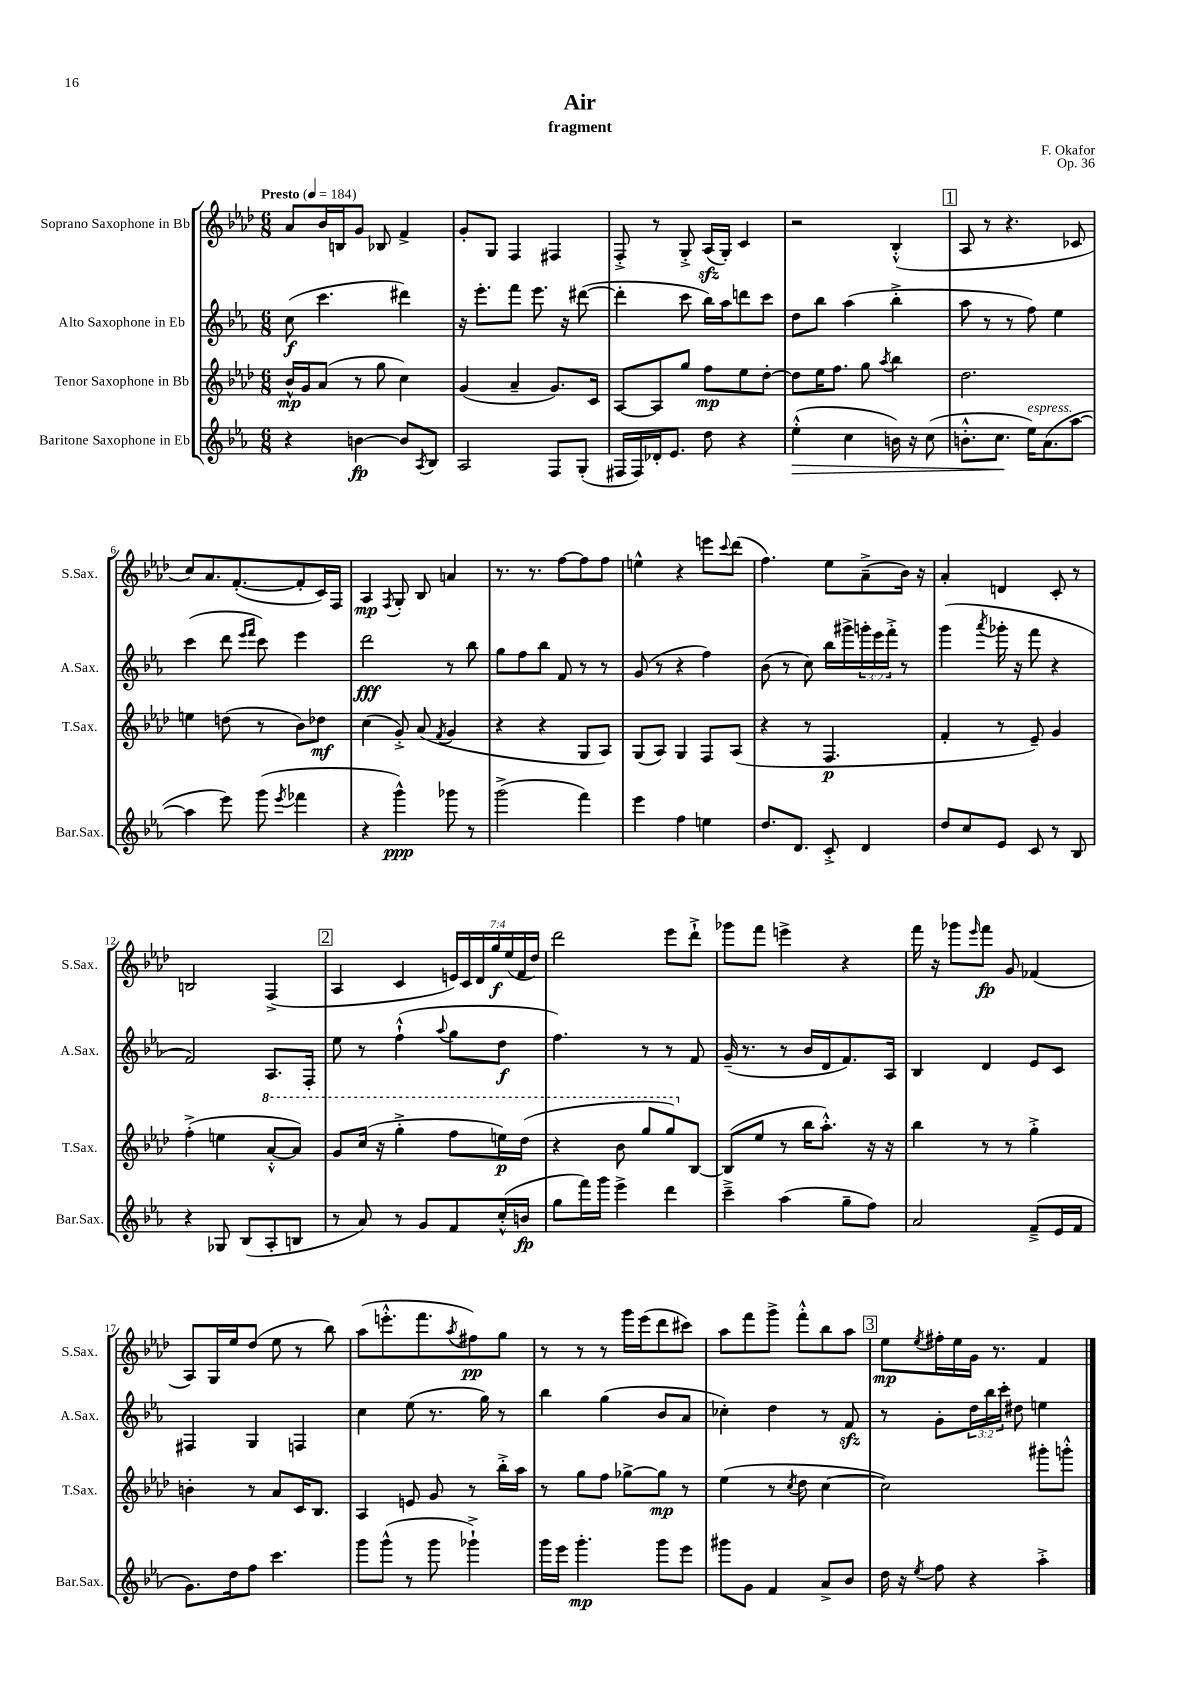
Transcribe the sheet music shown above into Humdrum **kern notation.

**kern	**kern	**kern	**kern
*staff4	*staff3	*staff2	*staff1
*clefG2	*clefG2	*clefG2	*clefG2
*k[b-e-a-]	*k[b-e-a-d-]	*k[b-e-a-]	*k[b-e-a-d-]
*M6/8	*M6/8	*M6/8	*M6/8
*MM184	*MM184	*MM184	*MM184
4r	16b-^^/LL	(8cc\	8a-/L
.	16g/J	.	.
.	(8a-/J	4.ccc\	16b-/L
.	.	.	16B/J
[4b\	8r	.	8g/J
.	8gg\	.	8B-/
8b/]L	4cc\)	4ddd#\)	4f^/
8qA-/	.	.	.
8B-/J	.	.	.
=	=	=	=
2A-/	(4g/	16r	8g'/L
.	.	8.eee-'\L	.
.	.	.	8G/J
.	4a-~/	8fff\J	4F/
.	.	8.eee-\	.
8F/L	8.g/L)	.	4F#/
.	.	16r	.
(8G'/J	.	([8ddd#\	.
.	16c/Jk	.	.
=	=	=	=
16F#/LL	[8A-/L	4ddd#'\]	8F'^/
16F#/)	.	.	.
16d-'/J	8A-/]	.	8r
8.e-/J	.	.	.
.	8gg/J	8ccc\	8G'^/
8dd\	8ff\L	16bb-\LL)	(16A-/LL
.	.	16aa-\J	16G'/JJ)
4r	8ee-\	8ddd\	4c/
.	[8dd-'\J	8ccc\J	.
=	=	=	=
(4ee-'^^\	8dd-\]L	8dd\L	2r
.	16ee-\K	8bb-\J	.
.	8.ff\J	.	.
4cc\	.	(4aa-\	.
.	8gg\	.	.
.	8qaa-/	.	.
16b\)	4bb-\	4bb-'^\	(4B-'^^/
16r	.	.	.
(8cc\	.	.	.
=	=	=	=
8.b'^^\L	2.dd-\	8aa-\	8A-/
.	.	8r	8r
8.cc\J	.	.	.
.	.	8r	4.r
16ee-\LK)	.	8ff\)	.
(8.a-\	.	.	.
.	.	4ee-\	.
[8aa-\J	.	.	8c-/
=	=	=	=
4aa-\]	4ee\	(4ccc\	8cc/L)
.	.	.	8.a-/
8eee-\)	(8dd\	8ddd\	.
.	.	.	([8.f'/
.	.	16qqeee-/LL	.
.	.	16qqfff/JJ	.
(8ggg\	8r	8ccc\)	.
8qeee-/	.	.	.
4fff-\	8b-\L)	4eee-\	8f'/]
.	8dd-\J	.	16c/L)
.	.	.	16F/JJ
=	=	=	=
4r	(4cc\	2ddd\	4A-/
.	.	.	8qF/
4ggg^^\)	8g'^/)	.	8G'/
.	(8a-/	.	8B-/
.	8qf/	.	.
8ggg-\	4g/	8r	4a/
8r	.	8bb-\	.
=	=	=	=
(2ggg^\	4r	8gg\L	8.r
.	.	8ff\	.
.	.	.	8.r
.	4r	8bb-\J	.
.	.	8f/	[8ff\L
4fff\)	8G/L	8r	8ff\]
.	8A-/J)	8r	8ff\J
=	=	=	=
4eee-\	(8G/L	(8g/	4ee^^\
.	8A-/J)	8r	.
4ff\	4G/	4r	4r
4ee\	8F/L	4ff\)	8eee\L
.	.	.	8qqccc/
.	(8A-/J	.	(8ddd-\J
=	=	=	=
8.dd/L	4r	(8b-\	4.ff\)
.	.	8r	.
8.d/J	.	.	.
.	8r	8cc\)	.
8c'^/	4.F/	16bb-\LL	8ee-\L
.	.	16ggg#^\	.
4d/	.	24ggg'\	(8a-~^\
.	.	24eee-\	.
.	.	24fff'^\JJ	.
.	.	8r	16b-\Jk)
.	.	.	16r
=	=	=	=
8dd/L	4f'/	(4ggg\	4a-'/
8cc/	.	.	.
.	.	8qaaa-/	.
8e-/J	8r	16ggg-'\	4d/
.	.	16r	.
8c/	8e-~/)	8fff\	.
8r	4g/	4r	8c'/
8B-/	.	.	8r
=	=	=	=
4r	(4ff'^\	2f/)	2B/
8G-/	4ee\	.	.
(8B-/L	.	.	.
8A-'/	[8aa-'^^/L	8.A-/L	(4F^/
8B/J	8aa-/]J)	.	.
.	.	16F'/Jk	.
=	=	=	=
8r	8gg/L	8ee-\	4A-/
8a-/)	(16ccc/Jk	8r	.
.	16r	.	.
8r	4ggg'^\	(4ff`^^\	4c/
8g/L	.	.	.
.	.	8qqaa-/	.
8f/	8fff\L	8gg\L	28e/LL)
.	.	.	28c/
.	.	.	28d-/
.	.	.	28gg/
(16cc'^^/L	16eee\L)	8dd\J	.
.	.	.	(28ee-/
.	.	.	28f/
16b/JJ	(16ddd-\JJ	.	.
.	.	.	28dd-/JJ)
=	=	=	=
8gg\L	4r	4.ff\)	2ddd-\
16fff\L)	.	.	.
16ggg\JJ	.	.	.
4eee-^\	8bb-\	.	.
.	8ggg/L	8r	.
4ddd\	8ggg/)	8r	8eee-\L
.	[8B-/J	8f/	8ddd-`^\J
=	=	=	=
4ccc~^\	(8B-/]L	(16g~/	8ggg-\L
.	.	8.r	.
.	8ee-/J	.	8fff\J
(4aa-\	8r	8r	4eee^\
.	16bb-\LK	16b-/LL	.
.	8.aa-'^^\J)	16d/J	.
8gg~\L	.	8.f/)	4r
8ff\J)	16r	.	.
.	16r	16A-/Jk	.
=	=	=	=
2a-/	4bb-\	4B-/	16fff\
.	.	.	16r
.	.	.	8ggg-\L
.	.	.	16qqeee-/
.	8r	4d/	8fff\J
.	8r	.	8g/
(8f~^/L	4gg'^\	8e-/L	(4f-/
16e-/L	.	8c/J	.
16f/JJ	.	.	.
=	=	=	=
8.g\L)	4b'\	4F#/	8A-/L)
.	.	.	16G/L
16dd\k	.	.	16ee-/J
8ff\J	8r	4G/	(8dd-/J
4.ccc\	8a-/L	.	8ee-\
.	16c/K	4F/	8r
.	8.B-/J	.	.
.	.	.	8bb-\)
=	=	=	=
8ggg\L	4A-/	4cc\	(8aa-\L
(8ggg^^\J	.	.	8.eee'^^\
8r	8e/	(8ee-\	.
.	.	.	8.fff\
8ggg\	8g/	8.r	.
.	.	.	8qaa-/
4ggg-`^\)	8r	.	8ff#\)
.	.	16gg\)	.
.	16bb-'^\LL	8r	8gg\J
.	16aa-\JJ	.	.
=	=	=	=
16ggg\LL	8r	4bb-\	8r
16eee-\JJ	.	.	.
4.ggg'\	8gg\L	.	8r
.	8ff\J	(4gg\	8r
.	[8gg-^\L	.	16ggg\LL
.	.	.	(16eee-\J
8ggg\L	8gg-\]J	8b-/L	8ddd-\
8eee-\J	8r	8a-/J	8ccc#\J)
=	=	=	=
8ggg#\L	(4ee-\	4cc-'\)	8aa-\L
8g\J	.	.	8fff\
4f/	8r	4dd\	8ggg^\J
.	8qcc/	.	.
.	8dd-\	.	8fff'^^\L
8a-^/L	[4cc\	8r	8bb-\
8b-/J	.	8f/	8aa-\J
=	=	=	=
16dd\	2cc\])	8r	8ee-\L
16r	.	.	.
8qee-/	.	.	8qee-/
8ff\	.	8g'\L	16ff#'\L
.	.	.	16ee-\
4r	.	24dd\L	16g\JJ
.	.	24bb-\	.
.	.	.	8.r
.	.	24ccc'\JJ	.
.	.	8dd#\	.
4aa-'^\	8ggg#'\L	4ee\	4f/
.	8ggg'^^\J	.	.
==	==	==	==
*-	*-	*-	*-
